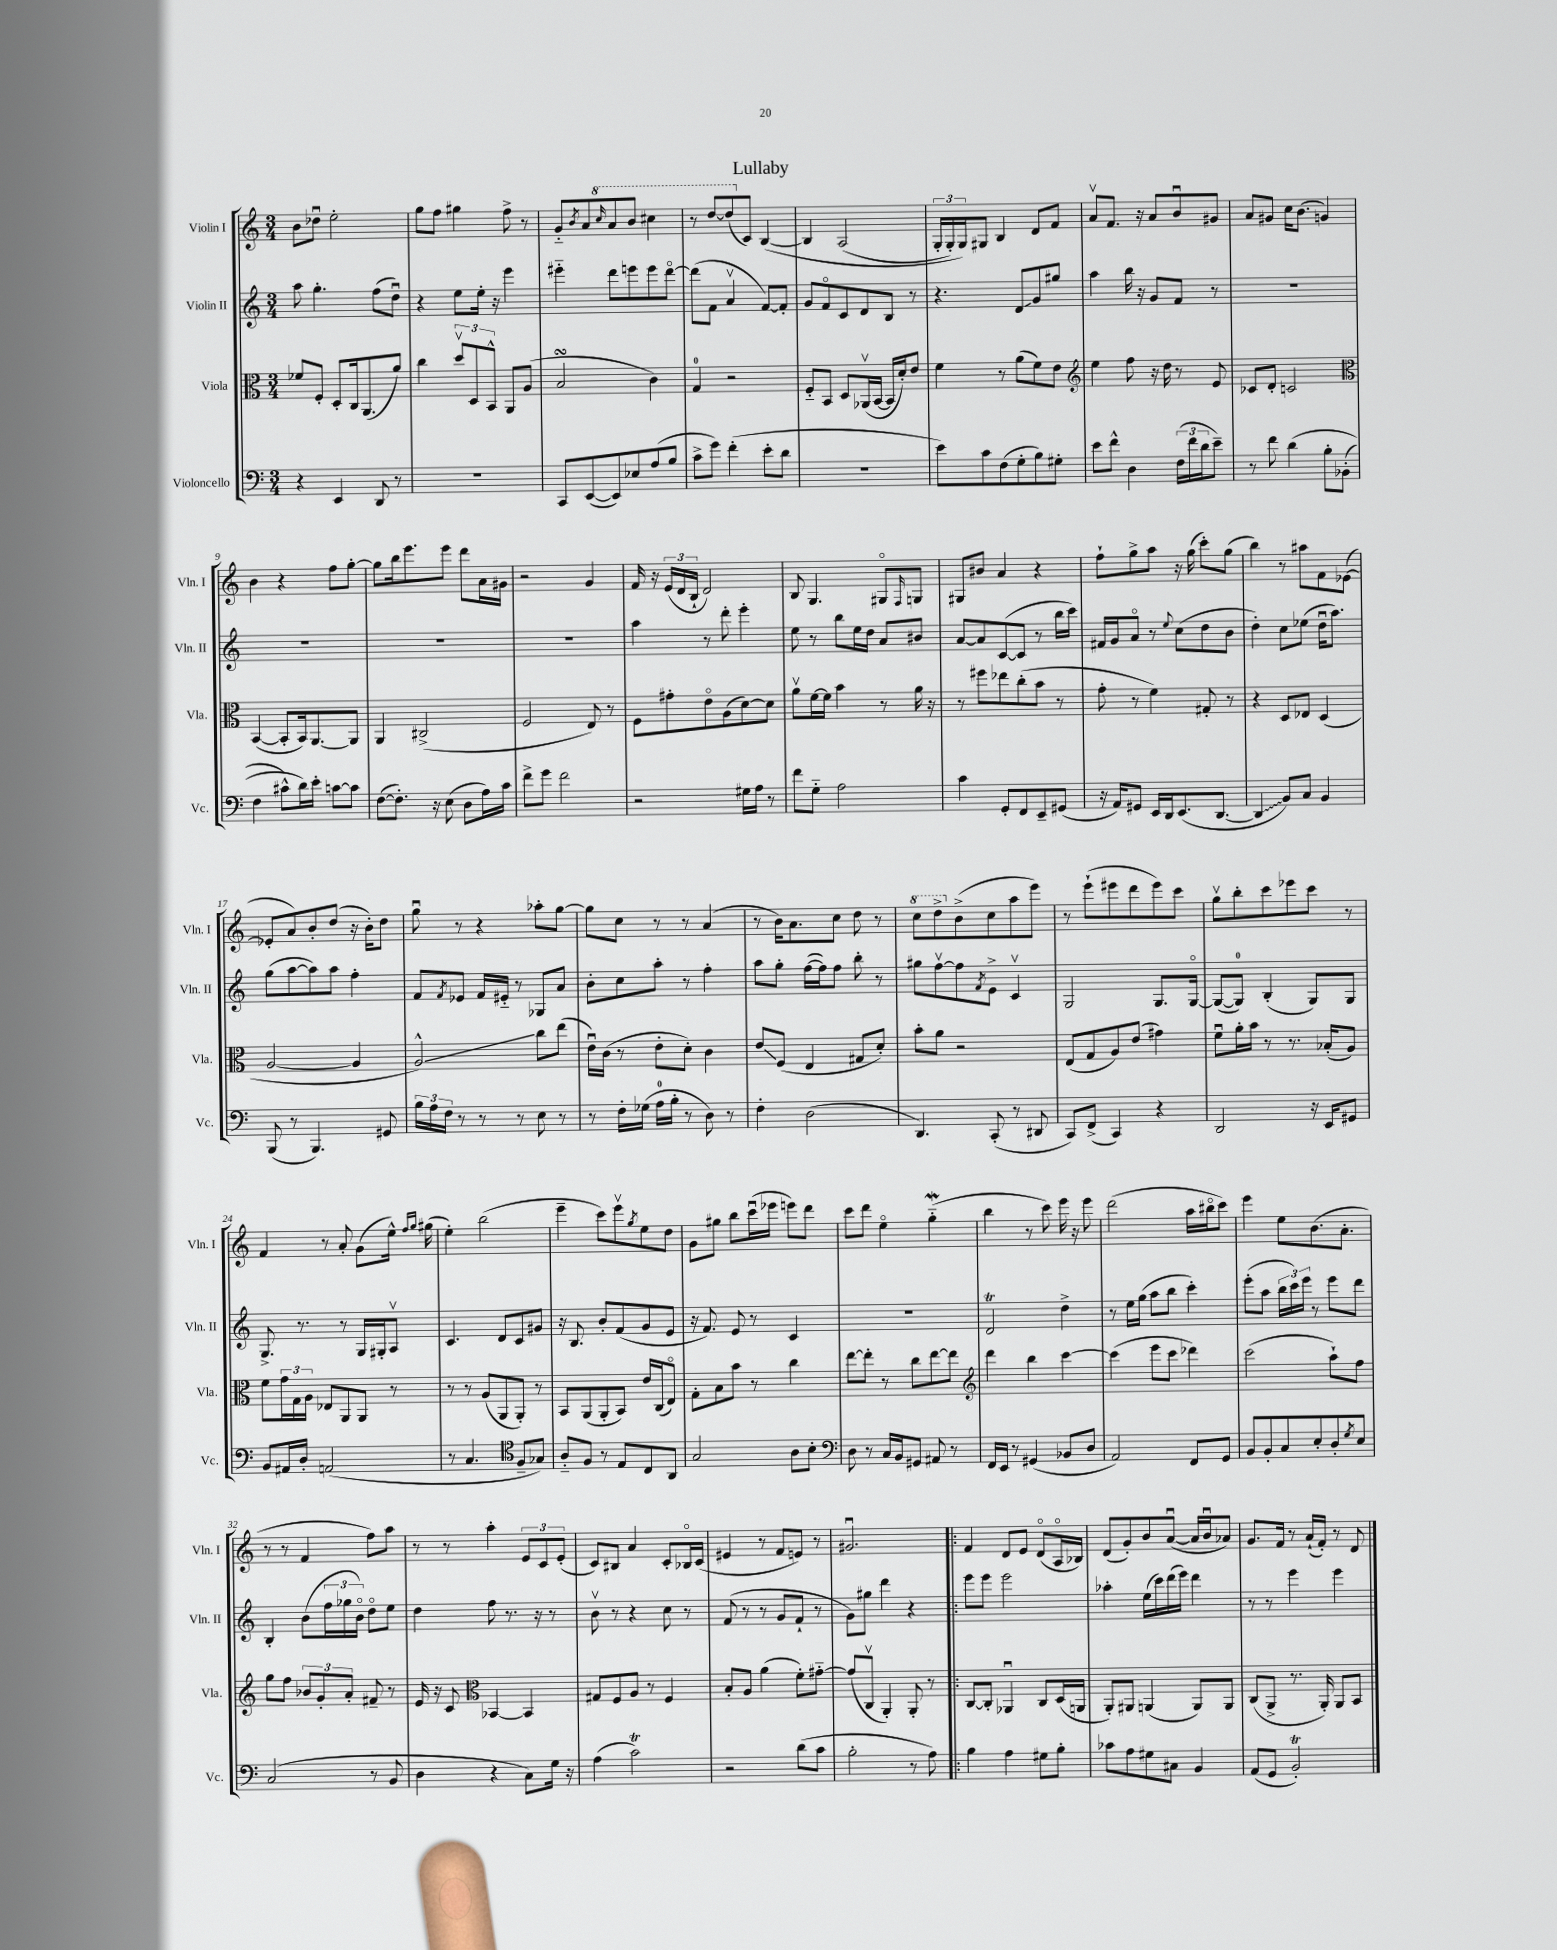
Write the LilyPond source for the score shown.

\header { title = "Lullaby" }
<<
\new StaffGroup <<
\new Staff = "s0" \with { instrumentName = "Violin I" shortInstrumentName = "Vln. I" } {
    \clef treble \key c \major \numericTimeSignature \time 3/4
    b'8 des''8\downbow e''2-. |
    g''8 f''8 gis''4 f''8-> r8 |
    g'8-_ \acciaccatura { b'8 } a'8 \ottava #1 \grace { c'''16 } a''8 b''8 cis'''4 |
    r8 d'''8~ d'''8( \ottava #0 c'8) b4~\( |
    b4 a2( |
    \tuplet 3/2 { g16-. g16-.) g16\) } gis8 b4 d'8 f'8 |
    a'8\upbow f'8. r16 a'8 b'8\downbow gis'8 |
    a'8 gis'8 c''16 b'8.( g'4) |
    b'4 r4 f''8 g''8~-. |
    g''8 b''16 e'''8. e'''8 d'''8 a'16 gis'16 |
    r2 g'4 |
    f'16 r16 \tuplet 3/2 { e'16( d'16 b16-! } d'2) |
    b8 g4. gis8\flageolet \grace { f16 } g8 |
    gis8 bis'8 a'4 r4 |
    f''8-! g''8-> a''8 r16 g''16( c'''8-.) g''8( |
    b''4) r8 ais''8 f'8 ees'8~( |
    ees'8-. a'8) b'8-. d''8( r16 b'16-.) d''8 |
    g''8\downbow r8 r4 aes''8-. g''8~ |
    g''8 c''8 r8 r8 a'4( |
    r8 b'16) a'8. c''8 d''8 r8 |
    \ottava #1 c'''8 d'''8-> \ottava #0 b'8->( c''8 a''8 e'''8) |
    r8 e'''8-!( eis'''8 d'''8 eis'''8) c'''8 |
    g''8\upbow b''8-. c'''8 ees'''8 c'''8 r8 |
    f'4 r8 a'8-. g'8( e''16-^) \grace { f''16 g''16 } gis''16( |
    e''4-.) b''2( |
    e'''4-- c'''8) e'''8\upbow \acciaccatura { g''8 } e''8 d''8 |
    g'8 gis''8 b''8 c'''16\downbow( ees'''16 e'''8) d'''8 |
    c'''8 d'''8 e''4\flageolet g''4-_\mordent( |
    b''4 r8 c'''8) e'''16 r16 e'''8 |
    d'''2( a''16 bis''16\flageolet c'''8) |
    e'''4 e''8 b'8.( a'8.-. |
    r8 r8 f'4 f''8) a''8 |
    r8 r8 a''4-. \tuplet 3/2 { e'8 c'8 e'8-.( } |
    c'8) bis8 a'4 c'8-. bes16\flageolet c'16( |
    eis'4 r8 f'8 e'8) r8 |
    gis'2.\downbow |
    \bar ".|:" f'4 d'8 e'8 d'8\flageolet( a16\flageolet bes16) |
    d'8( g'8-.) b'8 a'8~\downbow( a'16 b'16\downbow aes'8) |
    g'8. f'16 r8 a'16-!( f'16-.) r8 d'8 \bar "|." |
}
\new Staff = "s1" \with { instrumentName = "Violin II" shortInstrumentName = "Vln. II" } {
    \clef treble \key c \major \numericTimeSignature \time 3/4
    a''8 g''4.-. f''8( d''8\downbow) |
    r4 e''8 e''16-. r16 e'''4 |
    eis'''4-_ d'''8 e'''8 e'''8 d'''8~\flageolet |
    d'''8( f'8 a'4\upbow f'8~) f'8-. |
    g'8 f'8\flageolet c'8 d'8 b8 r8 |
    r4. d'8\glissando g'8 gis''8 |
    a''4 b''16 r16 g'8 f'8 r8 |
    R2. |
    R2. |
    R2. |
    R2. |
    a''4 r8 d'''8-. e'''4-. |
    e''8 r8 b''8 e''16 d''16 a'8 bis'8 |
    a'8~ a'8 c'8~( c'8 r8 b''16 c'''16) |
    fis'16 g'16 a'8\flageolet r8 \appoggiatura { e''8 } c''8( d''8 b'8 |
    d''4-.) c''8 ees''8( d''16\downbow a''8.) |
    g''8( a''8~ a''8) a''8 f''4-. |
    f'8 \acciaccatura { f'8 } ees'8 f'16 eis'16-_ r8 ges8 a'8 |
    b'8-. c''8 a''8-. r8 f''4-. |
    a''8 g''8-. f''16~( f''16) f''8 b''8-. r8 |
    gis''8 f''8~\upbow f''8 \acciaccatura { f'8 } e'8-> c'4\upbow |
    g2 g8. g16~\flageolet |
    g8~( g8-0) b4-.( g8) g8 |
    g8.-> r8. r8 g16 gis16-. a8\upbow |
    c'4. d'8 c'8 gis'8 |
    r16 b8. b'8-. f'8( g'8 e'8 |
    r16 f'8.) e'8 r8 c'4 |
    R2. |
    d'2\trill d''4-> |
    r8 e''16 g''16( a''8 b''8 c'''4-.) |
    e'''8-.( a''8 \tuplet 3/2 { b''16 c'''16) e'''16 } r8 e'''8 d'''8 |
    b4-. b'8( \tuplet 3/2 { f''16 ges''16 b'16\flageolet) } d''8\flageolet e''8 |
    d''4 f''8 r8. r16 r8 |
    b'8\upbow r8 r4 c''8 r8 |
    f'8( r8 r8 g'8 f'8-! r8 |
    g'8) gis''8 d'''4 r4 |
    \bar ".|:" e'''8 e'''8 e'''2 |
    aes''4-. e''16( c'''16) d'''16( e'''16) d'''4 |
    r8 r8 e'''4 e'''4 \bar "|." |
}
\new Staff = "s2" \with { instrumentName = "Viola" shortInstrumentName = "Vla." } {
    \clef alto \key c \major \numericTimeSignature \time 3/4
    fes'8 f8-. d8-. c16 a,8.( a'8) |
    c''4 \tuplet 3/2 { d''8\upbow d8 b,8-^ } a,8 a8( |
    b2\turn c'4) |
    g4-0 r2 |
    f8-_ b,8 d8 aes,16\upbow( b,16~ b,16 d'16-.) e'8 |
    f'4 r8 a'8( f'8) e'8 |
    \clef treble e''4 f''8 r16 d''16 r8 e'8 |
    ces'8 d'8-. c'2 |
    \clef alto b,4~( b,8-. b,16) a,8.~ a,8 |
    a,4 cis2->( |
    f2 e8) r8 |
    f8 gis'8-. e'8\flageolet a8( d'8~) d'8 |
    a'8\upbow f'16~ f'16 b'4 r8 a'16 r16 |
    r8 fis''8 ees''8 c''8-.( b'8 r8 |
    g'8-. r8 f'4) gis8-. r8 |
    r4 d8 ees8 d4( |
    a2~ a4 |
    a2-^\glissando) c''8 e''8( |
    e'16\downbow) c'16( r8 e'8-. d'8-.) c'4 |
    e'8\glissando f8( e4 gis8 d'8-.) |
    b'8-. a'8 r2 |
    e8( g8 a8) e'8( gis'4) |
    f'8\downbow a'16-. b'16 r8 r8. bes16-.( a8) |
    f'8 \tuplet 3/2 { g'16 g16 a16 } ees8 a,8 a,8 r8 |
    r8 r8 a8( a,8 a,8-.) r8 |
    b,8 a,8( a,8-. b,8) e'16 c16( e8\flageolet) |
    g8-. b8 b'8 r8 c''4 |
    e''8~ e''8-. r8 c''8 e''8~ e''8 |
    \clef treble d'''4 b''4 c'''4~ |
    c'''4( e'''8 c'''8 des'''4) |
    c'''2( a''8-!) f''8 |
    g''8 f''8 \tuplet 3/2 { bes'8 g'8-. a'8-. } fis'8-- r8 |
    e'16 r16 c'8 \clef alto bes,4~ bes,4 |
    gis8 f8 a8 r8 f4 |
    b8-. a8 a'4( f'8-.) gis'8~-_ |
    gis'8( c8\upbow a,4-.) a,8-. r8 |
    \bar ".|:" c8~ c8-. aes,4\downbow c8 d16( a,16 |
    a,8-.) ais,8 a,4( a,8) a,8 |
    c8( a,8-> r8. a,16-.) a,8 b,8 \bar "|." |
}
\new Staff = "s3" \with { instrumentName = "Violoncello" shortInstrumentName = "Vc." } {
    \clef bass \key c \major \numericTimeSignature \time 3/4
    r4 e,4 d,8 r8 |
    R2. |
    c,8 e,8~( e,8) ees8 a8( b8 |
    c'8-> g'8) f'4-.( e'8-. d'8 |
    R2. |
    e'8) c'8 f8( g8-. b8) gis8-. |
    e'8 f'8-^ d4 \tuplet 3/2 { f16( f'16 d'16 } e'8--) |
    r8 f'8 d'4\( b8-. bes,8-.( |
    f4 cis'8-^) d'16\) e'16-. c'8~ c'8 |
    f8~( f8.-.) r16 e8( d8 a16) c'16 |
    f'8-> g'8 f'2 |
    r2 gis16 a16 r8 |
    f'8 g8-_ a2 |
    c'4 g,8-. f,8 e,8-- gis,8( |
    r16 a,16) gis,8 e,16 d,16 e,8.( d,8.~ |
    \once \override Glissando.style = #'zigzag d,4\glissando b,8) c8 b,4 |
    b,,8( r8 b,,4.) gis,8 |
    \tuplet 3/2 { b16 a16 f16 } r8 r8 r8 e8 r8 |
    r8 f16-. ges16( a16-0 b16-. r8 d8) r8 |
    f4-. d2( |
    d,4.) c,8-.( r8 dis,8 |
    c,8) f,8->( c,4) r4 |
    d,2 r16 e,16 gis,8 |
    b,8 ais,16 d16-. a,2( |
    r8 c4. \clef tenor f8-- ges8) |
    a8-_ f8 r8 e8 c8 a,8 |
    g2 a8 b8-. |
    \clef bass d8 r8 c16 b,16 gis,8 ais,8 r8 |
    f,16 e,16 r8 gis,4( bes,8 d8 |
    a,2) f,8 g,8 |
    b,8 b,8-. c8 e8-. d8-. \acciaccatura { g8 } e8 |
    c2( r8 b,8 |
    d4 r4 c8) g16 r16 |
    a4( c'2\trill) |
    r2 d'8( c'8 |
    b2-. r8 a8) |
    \bar ".|:" b4 a4 gis8 b8-. |
    ces'8 a8 gis8 cis8 b,4 |
    a,8( g,8 b,2-.\trill) \bar "|." |
}
>>
>>
